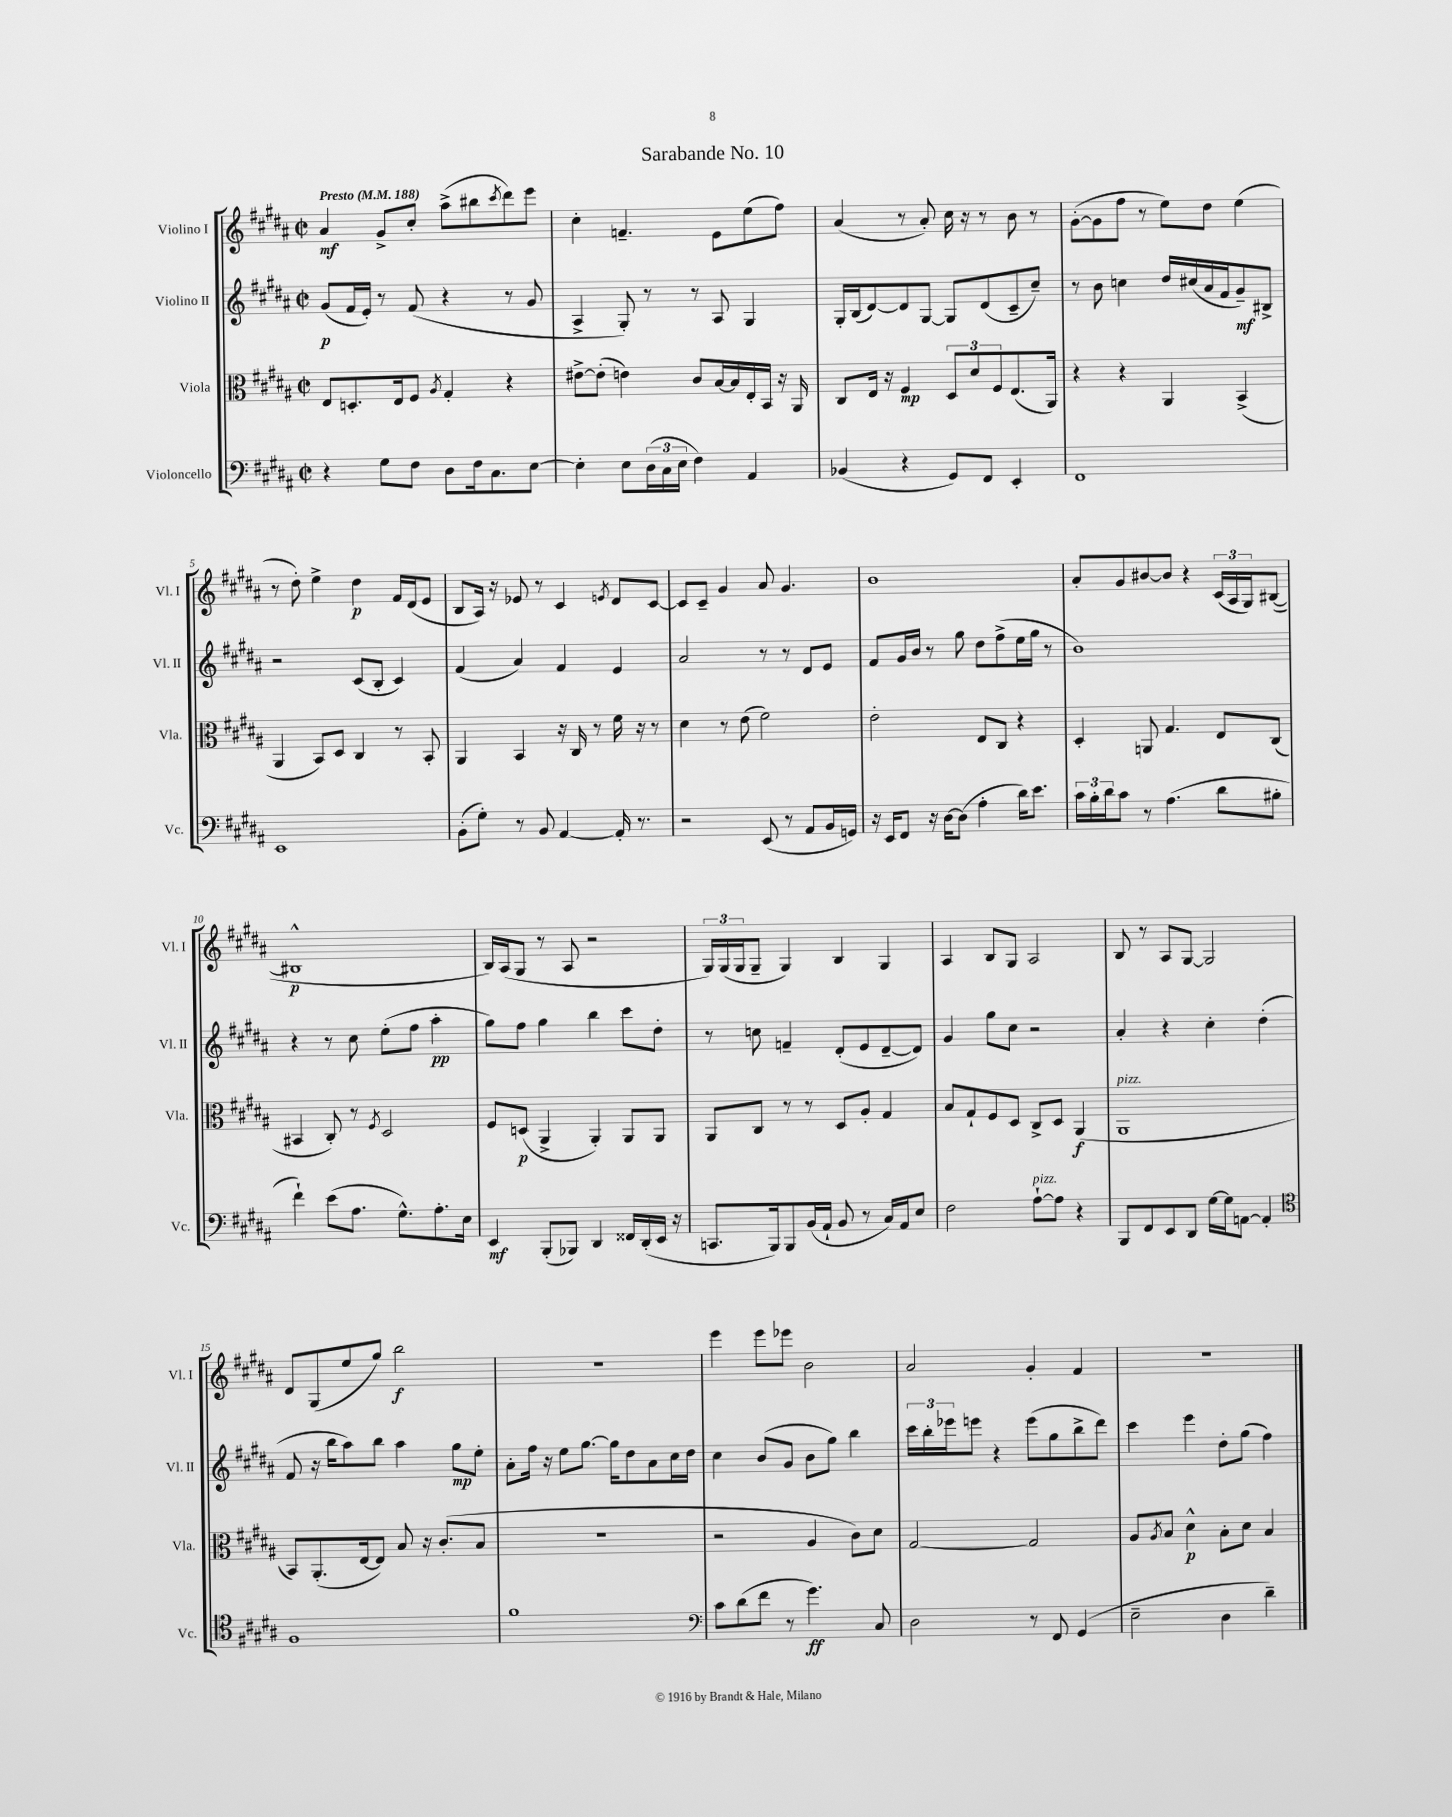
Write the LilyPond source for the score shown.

\header { title = "Sarabande No. 10" }
<<
\new StaffGroup <<
\new Staff = "s0" \with { instrumentName = "Violino I" shortInstrumentName = "Vl. I" } {
    \clef treble \key b \major \defaultTimeSignature \time 2/2 \tempo "Presto" 4 = 188
    ais'4\mf gis'8-> cis''8-. ais''8->( bis''8 \acciaccatura { cis'''8 } dis'''8) e'''8 |
    cis''4-. f'4.-- e'8 e''8( fis''8) |
    ais'4( r8 ais'8-.) cis''16 r16 r8 b'8 r8 |
    gis'8~-.( gis'8 fis''8 r8 e''8) dis''8 e''4( |
    r8 dis''8-.) e''4-> dis''4\p fis'16 dis'16( e'8 |
    b8 ais16) r16 ees'8 r8 cis'4 \acciaccatura { e'8 } dis'8 cis'8~ |
    cis'8 cis'8-- gis'4 ais'8 gis'4. |
    b'1 |
    ais'8-. gis'8 bis'8~ bis'8 r4 \tuplet 3/2 { cis'16( ais16 gis16) } bis8~( |
    bis1-^\p |
    b16) ais16( gis8 r8 ais8 r2 |
    \tuplet 3/2 { gis16) gis16( gis16 } gis8-- gis4) b4 gis4 |
    ais4 b8 gis8 ais2 |
    b8 r8 ais8 gis8~ gis2 |
    dis'8 gis8( e''8 gis''8) b''2\f |
    R1 |
    e'''4 e'''8 ees'''8 b'2 |
    ais'2 gis'4-. fis'4 |
    R1 \bar "|." |
}
\new Staff = "s1" \with { instrumentName = "Violino II" shortInstrumentName = "Vl. II" } {
    \clef treble \key b \major \defaultTimeSignature \time 2/2
    gis'8\p( fis'16 e'16-.) r8 fis'8( r4 r8 gis'8 |
    ais4-> gis8-.) r8 r8 ais8 gis4 |
    gis16-. b16( dis'8~) dis'8 gis8~ gis8 dis'8( cis'8-- cis''8--) |
    r8 b'8 c''4 dis''16 cis''16( ais'16 fis'16 gis'8--\mf) bis8-> |
    r2 cis'8( b8-. cis'4) |
    fis'4( ais'4) fis'4 e'4 |
    ais'2 r8 r8 dis'8 e'8 |
    fis'8 gis'16 b'16 r8 gis''8 dis''8 fis''8->( e''16 gis''16 r8 |
    b'1) |
    r4 r8 cis''8 e''8-.( fis''8 ais''4-.\pp |
    gis''8) fis''8 gis''4 b''4 cis'''8 dis''8-. |
    r8 c''8 f'4-- dis'8-.( e'8 dis'8~-- dis'8) |
    gis'4 gis''8 cis''8 r2 |
    ais'4-. r4 cis''4-. dis''4-.( |
    fis'8 r16 b''16 ais''8) b''8 ais''4 gis''8\mp e''8-. |
    ais'8-. fis''16 r16 e''8 gis''8.~ gis''16 dis''8 ais'8 cis''16 dis''16 |
    cis''4 b'8( gis'8 b'8 gis''8) b''4 |
    \tuplet 3/2 { cis'''16 b''16-. ees'''16 } e'''8 r4 e'''8( gis''8 b''8-> dis'''8) |
    cis'''4 e'''4 dis''8-. gis''8( fis''4) \bar "|." |
}
\new Staff = "s2" \with { instrumentName = "Viola" shortInstrumentName = "Vla." } {
    \clef alto \key b \major \defaultTimeSignature \time 2/2
    e8 d8.-. e16 fis8 \acciaccatura { ais8 } gis4-. r4 |
    eis'8~-> eis'8-.( e'4) cis'8 b16~ b16 e16-. b,16 r16 ais,16 |
    cis8 e16 r16 fis4\mp \tuplet 3/2 { dis8 dis'8 fis8 } e8.( ais,16) |
    r4 r4 ais,4 b,4->( |
    ais,4 b,8) dis8 cis4 r8 b,8-. |
    ais,4 b,4 r16 cis16 r8 fis'16 r16 r8 |
    dis'4 r8 e'8( fis'2) |
    e'2-. e8 cis8 r4 |
    dis4-. a,8 gis4. e8 cis8( |
    bis,4 cis8-.) r8 \acciaccatura { fis8 } dis2 |
    fis8 d8\p( ais,4-> ais,4-.) ais,8 ais,8 |
    ais,8 cis8 r8 r8 dis8 ais8-. gis4 |
    b8 gis8-! fis8 dis8 cis8-> dis8 ais,4\f( |
    ais,1^\markup { \italic "pizz." } |
    b,8) ais,8.-.( e16~ e8) b8 r16 cis'8.-.( b8 |
    R1 |
    r2 ais4 cis'8) dis'8 |
    gis2~ gis2 |
    ais8 \acciaccatura { ais8 } b8 dis'4-^\p b8-. dis'8 b4 \bar "|." |
}
\new Staff = "s3" \with { instrumentName = "Violoncello" shortInstrumentName = "Vc." } {
    \clef bass \key b \major \defaultTimeSignature \time 2/2
    r4 gis8 fis8 dis8 fis16 cis8. e8~ |
    e4-. e8 \tuplet 3/2 { dis16( cis16 e16 } fis4) ais,4 |
    bes,4( r4 gis,8) fis,8 e,4-. |
    fis,1 |
    e,1 |
    b,8-.( gis8-.) r8 b,8 ais,4~ ais,16-. r8. |
    r2 e,8( r8 ais,8 b,16 g,16) |
    r16 e,16 fis,8 r16 dis16~ dis8( ais4-. dis'16) e'8. |
    \tuplet 3/2 { cis'16 b16-. dis'16 } cis'8 r8 ais4.( dis'8 bis8-. |
    fis'4-!) e'8( ais8. gis8.-^) ais8.-. e16 |
    e,4\mf b,,8-.( bes,,8) dis,4 fisis,16 dis,16-.( e,16 r16 |
    c,8. b,,16) b,,8 b,16( ais,16-! b,8 r8 cis16) ais,16 e8 |
    fis2 ais8~-!^\markup { \italic "pizz." } ais8 r4 |
    b,,8 fis,8 e,8 dis,8 gis16~ gis16 a,8~ a,4-. |
    \clef tenor fis1 |
    fis'1 |
    \clef bass cis'8 dis'8( fis'8 r8 gis'4.\ff) cis8 |
    dis2 r8 fis,8 gis,4( |
    e2-- dis4 dis'4--) \bar "|." |
}
>>
>>
